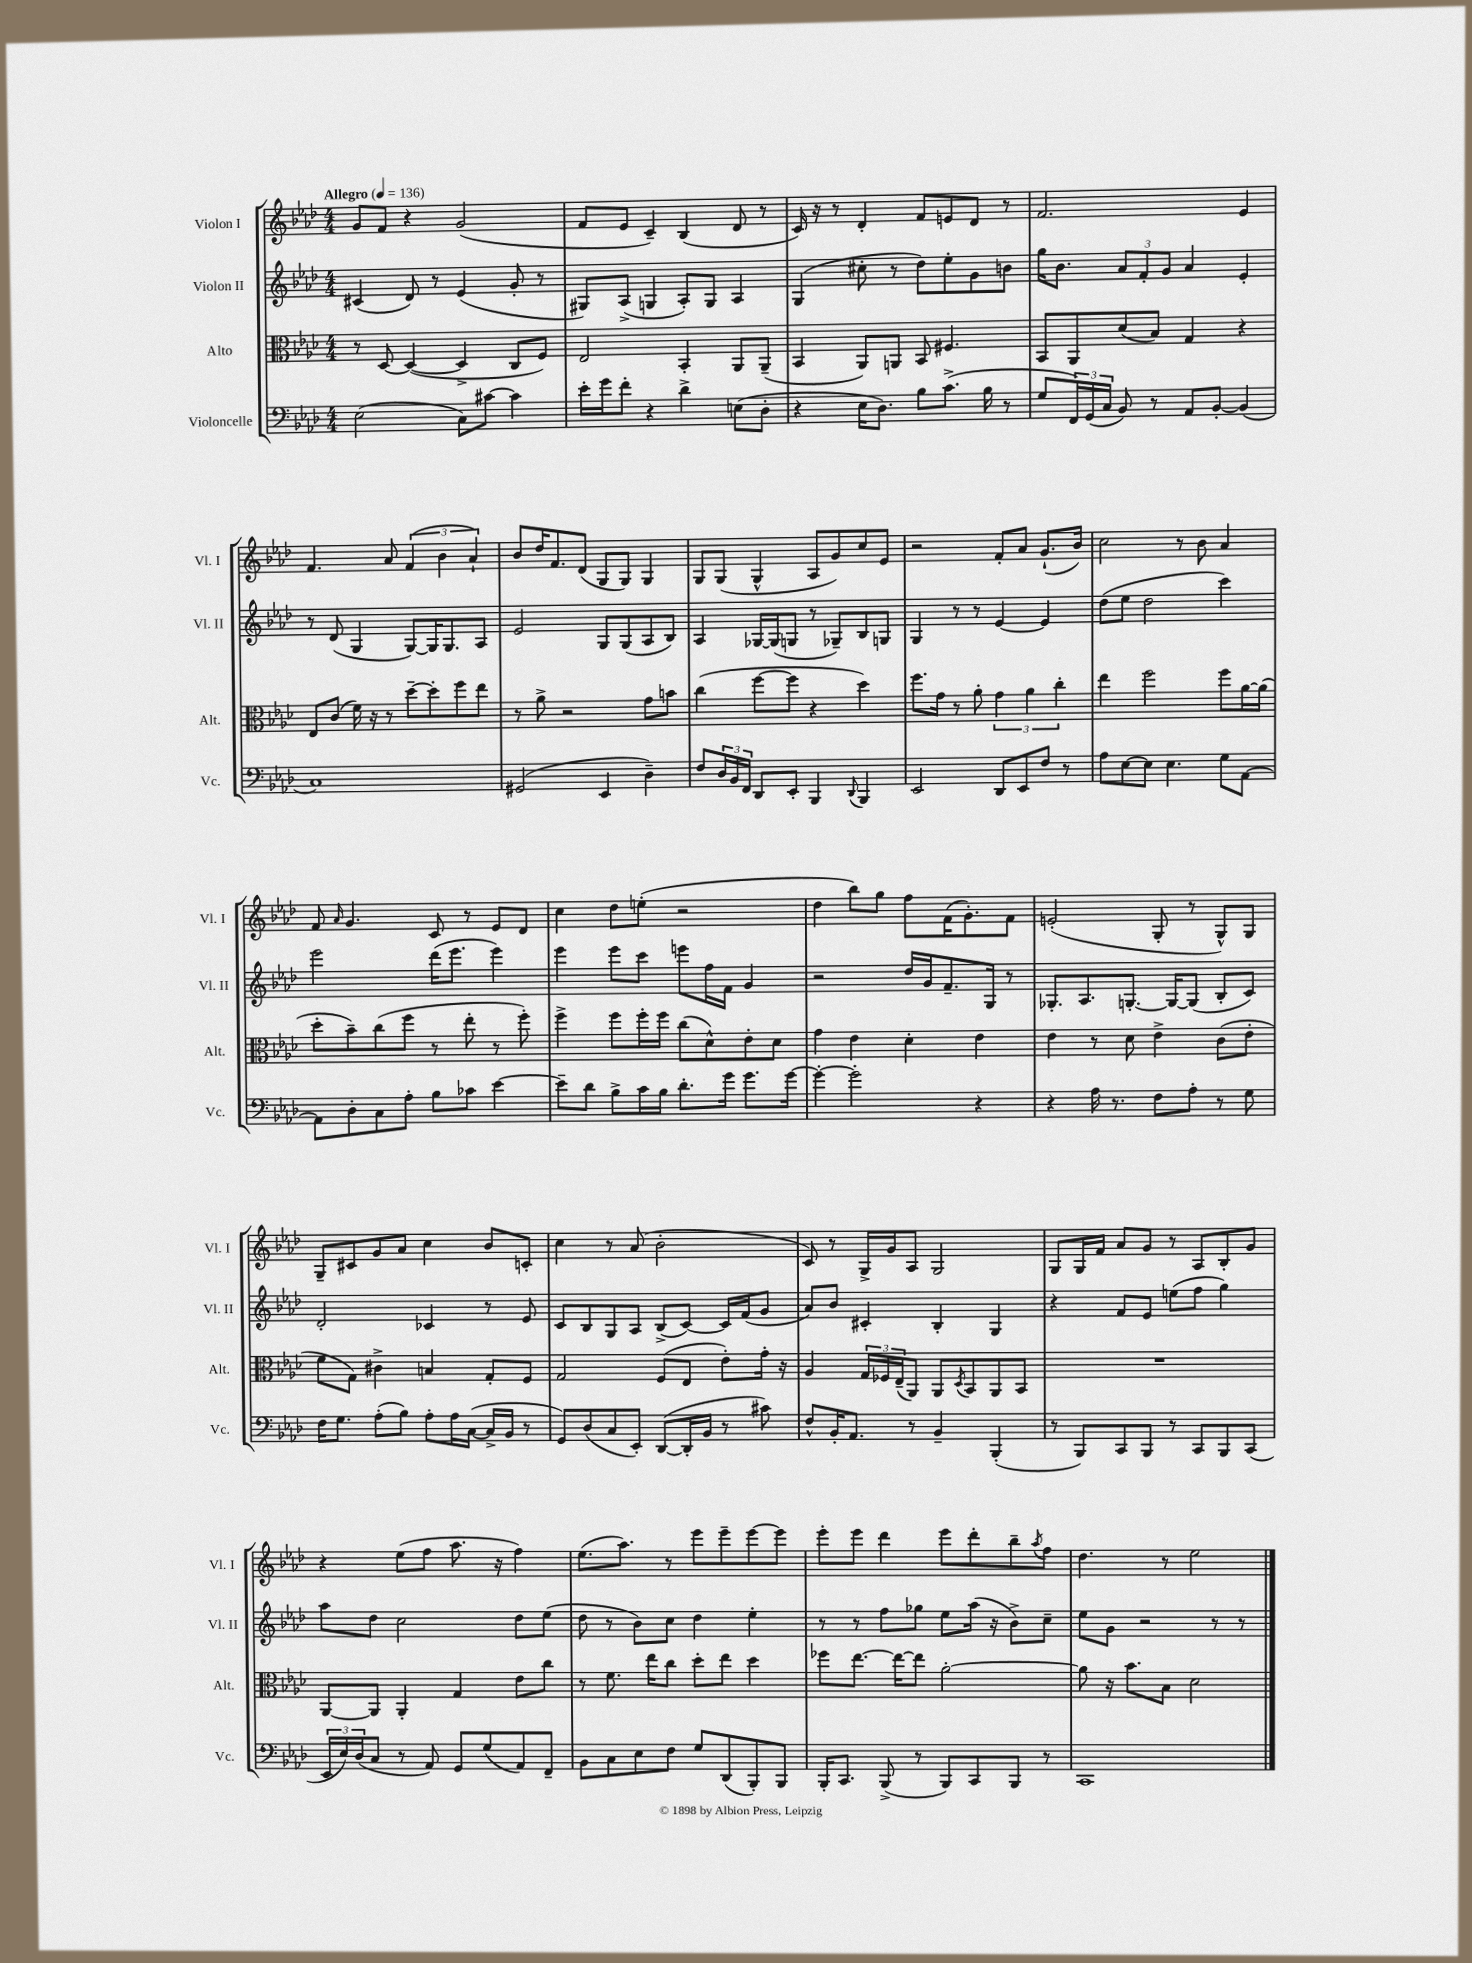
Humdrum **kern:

**kern	**kern	**kern	**kern
*staff4	*staff3	*staff2	*staff1
*clefF4	*clefC3	*clefG2	*clefG2
*k[b-e-a-d-]	*k[b-e-a-d-]	*k[b-e-a-d-]	*k[b-e-a-d-]
*M4/4	*M4/4	*M4/4	*M4/4
*MM136	*MM136	*MM136	*MM136
(2E-\	8r	(4c#/	8g/L
.	[8D-/	.	8f/J
.	(4D-/_	8d-/)	4r
.	.	8r	.
8C\L)	4D-^/]	(4e-/	(2g/
[8c#\J	.	.	.
4c#\]	8C/L	8g'/	.
.	8F/J)	8r	.
=	=	=	=
16e-'\LL	2E-/	8G#/L)	8f/L
16g\J	.	.	.
8f'\J	.	(8A-^/J	8e-/J
4r	.	4G/	4c~/)
4d-^\	4BB-'/	8A-'/L)	(4B-/
.	.	8G/J	.
(8E\L	8AA-/L	4A-/	8d-/
8D-'\J	(8AA-~/J	.	8r
=	=	=	=
4r	4BB-/	(4G/	16c/)
.	.	.	16r
.	.	.	8r
16E-\LK	8AA-/L)	8cc#'\	4d-'/
8.D-\J)	.	.	.
.	8AA/J	8r	.
8B-\L	8BB-/	8dd-\L)	8f/L
(8.c^\J	4.F#/	8ee-'\	8e/
.	.	8g\	8d-/J
16B-\	.	.	.
8r	.	8b\J	8r
=	=	=	=
8G/L	8BB-/L	16gg\LK	2.f/
.	.	8.b-\J	.
24FF/L)	8AA-/	.	.
(24GG/	.	.	.
24C/JJ	.	.	.
8BB-/)	(8d-/	12a-/L	.
.	.	12f'/	.
8r	8B-/J)	.	.
.	.	12g/J	.
8AA-/L	4G/	4a-/	.
[8BB-'/J	.	.	.
(4BB-/]	4r	4e-'/	4e-/
=	=	=	=
1C)	8E-/L	8r	4.f/
.	(8c/J	(8d-/	.
.	16f\)	4G/	.
.	16r	.	.
.	8r	.	8a-/
.	[8dd-~\L	[8G/L)	(6f/
.	8dd-'\]	16G/]K	.
.	.	.	6b-\
.	.	8.G/	.
.	8ff\	.	.
.	.	.	6a-`/)
.	8ee-\J	8A-/J	.
=	=	=	=
(2GG#/	8r	2e-/	8b-/L
.	8a-^\	.	16dd-/K
.	.	.	8.f/
.	2r	.	.
.	.	.	(8d-/J
4EE-/	.	8G/L	8G/L
.	.	(8G/	8G/J)
4D-~\)	8g\L	8A-/	4G/
.	8b\J	8B-/J)	.
=	=	=	=
8F/L	(4cc\	4A-/	8G/L
24D-/L	.	.	(8G/J
24BB-/	.	.	.
24FF/JJ	.	.	.
8DD-/L	[8ff\L	[16G-/LL	4G^^/
.	.	(16G-/]J	.
8EE-'/J	8ff\]J	8G/J	.
4BBB-/	4r	8r	8A-/L
.	.	8G-~/L)	8g/)
8qqDD-/	.	.	.
4BBB-/	4dd-\)	8B-/	8cc/
.	.	8G/J	8e-/J
=	=	=	=
2EE-/	8.ff\L	4G/	2r
.	16g\Jk	.	.
.	8r	8r	.
.	8a-'\	8r	.
8DD-/L	6g\	[4e-/	8f'/L
8EE-/	.	.	8a-/J
.	6a-\	.	.
8F/J	.	4e-/]	(8.g`/L
.	6cc'\	.	.
8r	.	.	.
.	.	.	16b-/Jk)
=	=	=	=
8A-\L	4ee-\	(8dd-\L	2cc\
[8E-\	.	8ee-\J	.
8E-\]J	2ff\	2dd-\	.
4.E-\	.	.	.
.	.	.	8r
.	.	.	8b-\
8G\L	8ff\L	4ccc\)	4a-/
[8AA-\J	[16a-\L	.	.
.	(16a-\]JJ	.	.
=	=	=	=
8AA-\]L	8dd-'\L	2eee-\	8f/
.	.	.	16qqa-/
8D-'\	8b-~\)	.	4.g/
8C\	(8cc\	.	.
8A-'\J	8ff\J	.	.
8B-\L	8r	(16ddd-\LK	8c/
.	.	8.eee-\J	.
8c-\J	8ee-'\	.	8r
[4e-\	8r	4eee-\)	8e-/L
.	8ff'\)	.	8d-/J
=	=	=	=
8e-~\]L	4ff^\	4eee-\	4cc\
8d-\J	.	.	.
8B-^\L	8ff\L	8eee-\L	8dd-\L
16c\L	16ff'\L	8ccc\J	(8ee'\J
16B-\JJ	16ff\JJ	.	.
8.d-'\L	(8cc\L	8eee\L	2r
.	8d-^^\)	16ff\L	.
16g\Jk	.	16f\JJ	.
8.g\L	8e-'\	4g/	.
.	8d-\J	.	.
[16g\Jk	.	.	.
=	=	=	=
4g'\_	4g\	2r	4dd-\
2g'\]	4e-\	.	8bb-\L)
.	.	.	8gg\J
.	4d-'\	16dd-/LL	8ff\L
.	.	16g/J	.
.	.	8.f~/	(16f\K
.	.	.	8.g'\)
4r	4e-\	.	.
.	.	16G/Jk	.
.	.	8r	8f\J
=	=	=	=
4r	4e-\	8.G-'/L	(2e'/
.	.	8.A-/	.
16A-\	8r	.	.
8.r	.	.	.
.	8d-\	[8.G'/J	.
8F\L	4e-^\	.	8G'/
.	.	16G/_LK	.
8A-'\J	.	(8G/]J	8r
8r	(8c\L	8B-'/L	8G^^/L)
8G\	8e-'\J	8c/J)	8G/J
=	=	=	=
16F\LK	8f\L	2d-'/	8G~/L
8.G\J	.	.	.
.	8G\J)	.	8c#/
(8A-'\L	4c#^\	.	8g/
8B-\J)	.	.	8a-/J
8A-'\L	4B/	4c-/	4cc\
16A-\L	.	.	.
([16C\JJ	.	.	.
16C^/]LL	8G'/L	8r	8b-/L
16BB-/JJ	.	.	.
8r	8F/J	8e-/	8c'/J
=	=	=	=
8GG/L)	2G/	8c/L	4cc\
(8D-/	.	8B-/	.
8C/	.	8G/	8r
8EE-'/J)	.	8A-/J	(8a-/
([8DD-/L	(8F/L	(8B-^/L	2b-'\
16DD-'/]L	8E-/J	[8c/J)	.
16BB-/JJ	.	.	.
8r	8e-'\L)	16c/]LL	.
.	.	(16f/J	.
8c#\)	16g'\Jk	8g/J	.
.	16r	.	.
=	=	=	=
8F^^/L	4A-/	8a-/L)	8c/)
16BB-'/K	.	8b-/J	8r
8.AA-/J	.	.	.
.	24G/LL	4c#'/	16G^/LL
.	24F-/	.	.
.	.	.	16g/J
.	(24E-~/J	.	.
8r	8AA-/J)	.	8A-/J
4BB-~/	8AA-/L	4B-'/	2G/
.	8qD-/	.	.
.	8BB-/	.	.
(4BBB-'/	8AA-/	4G/	.
.	8BB-/J	.	.
=	=	=	=
8r	1r	4r	8G/L
8BBB-/L)	.	.	16G/L
.	.	.	16f/JJ
8CC/	.	8f/L	8a-/L
8BBB-/J	.	8e-/J	8g/J
8r	.	(8ee\L	8r
8CC/L	.	8ff\J	8A-/L
8BBB-/	.	4gg\)	8B-'/
(8CC/J	.	.	8g/J
=	=	=	=
24EE-/LL	[8AA-/L	8aa-\L	4r
24E-/)	.	.	.
(24D-/J	.	.	.
8C/J	8AA-/]J	8dd-\J	.
8r	4AA-'/	2cc\	(8ee-\L
8AA-/)	.	.	8ff\J
8GG/L	4G/	.	8.aa-\
(8G/	.	.	.
.	.	.	16r
8AA-/)	8e-\L	8dd-\L	4ff\)
8FF~/J	8cc\J	(8ee-\J	.
=	=	=	=
8BB-\L	8r	8dd-\	(8.ee-\L
8C\	8.f\	8r	.
.	.	.	8.aa-\J)
8E-\	.	8b-\L)	.
.	16ee-\LK	.	.
8F\J	8cc\J	8cc\J	8r
8G/L	8dd-'\L	4dd-\	8eee-\L
(8DD-/	8ee-\J	.	8eee-~\
8BBB-'/)	4dd-\	4ee-'\	[8eee-\
8BBB-/J	.	.	8eee-\]J
=	=	=	=
16BBB-'/LK	8ff-\L	8r	8eee-'\L
8.CC/J	.	.	.
.	[8.ee-\J	8r	8eee-\J
(8BBB-^/	.	8ff\L	4ddd-\
.	16ee-\_LK	.	.
8r	8ee-\]J	8gg-\J	.
8BBB-/L)	[2a-'\	8ee-\L	8eee-\L
8CC/	.	(16aa-\Jk	8ddd-'\
.	.	16r	.
8BBB-/J	.	8b-^\L)	8bb-~\
.	.	.	8qaa-/
8r	.	8cc~\J	8ff\J
=	=	=	=
1CC	8a-\]	8ee-\L	4.dd-\
.	16r	8g\J	.
.	8.b-\L	.	.
.	.	2r	.
.	8B-\J	.	8r
.	2d-\	.	2ee-\
.	.	8r	.
.	.	8r	.
==	==	==	==
*-	*-	*-	*-
